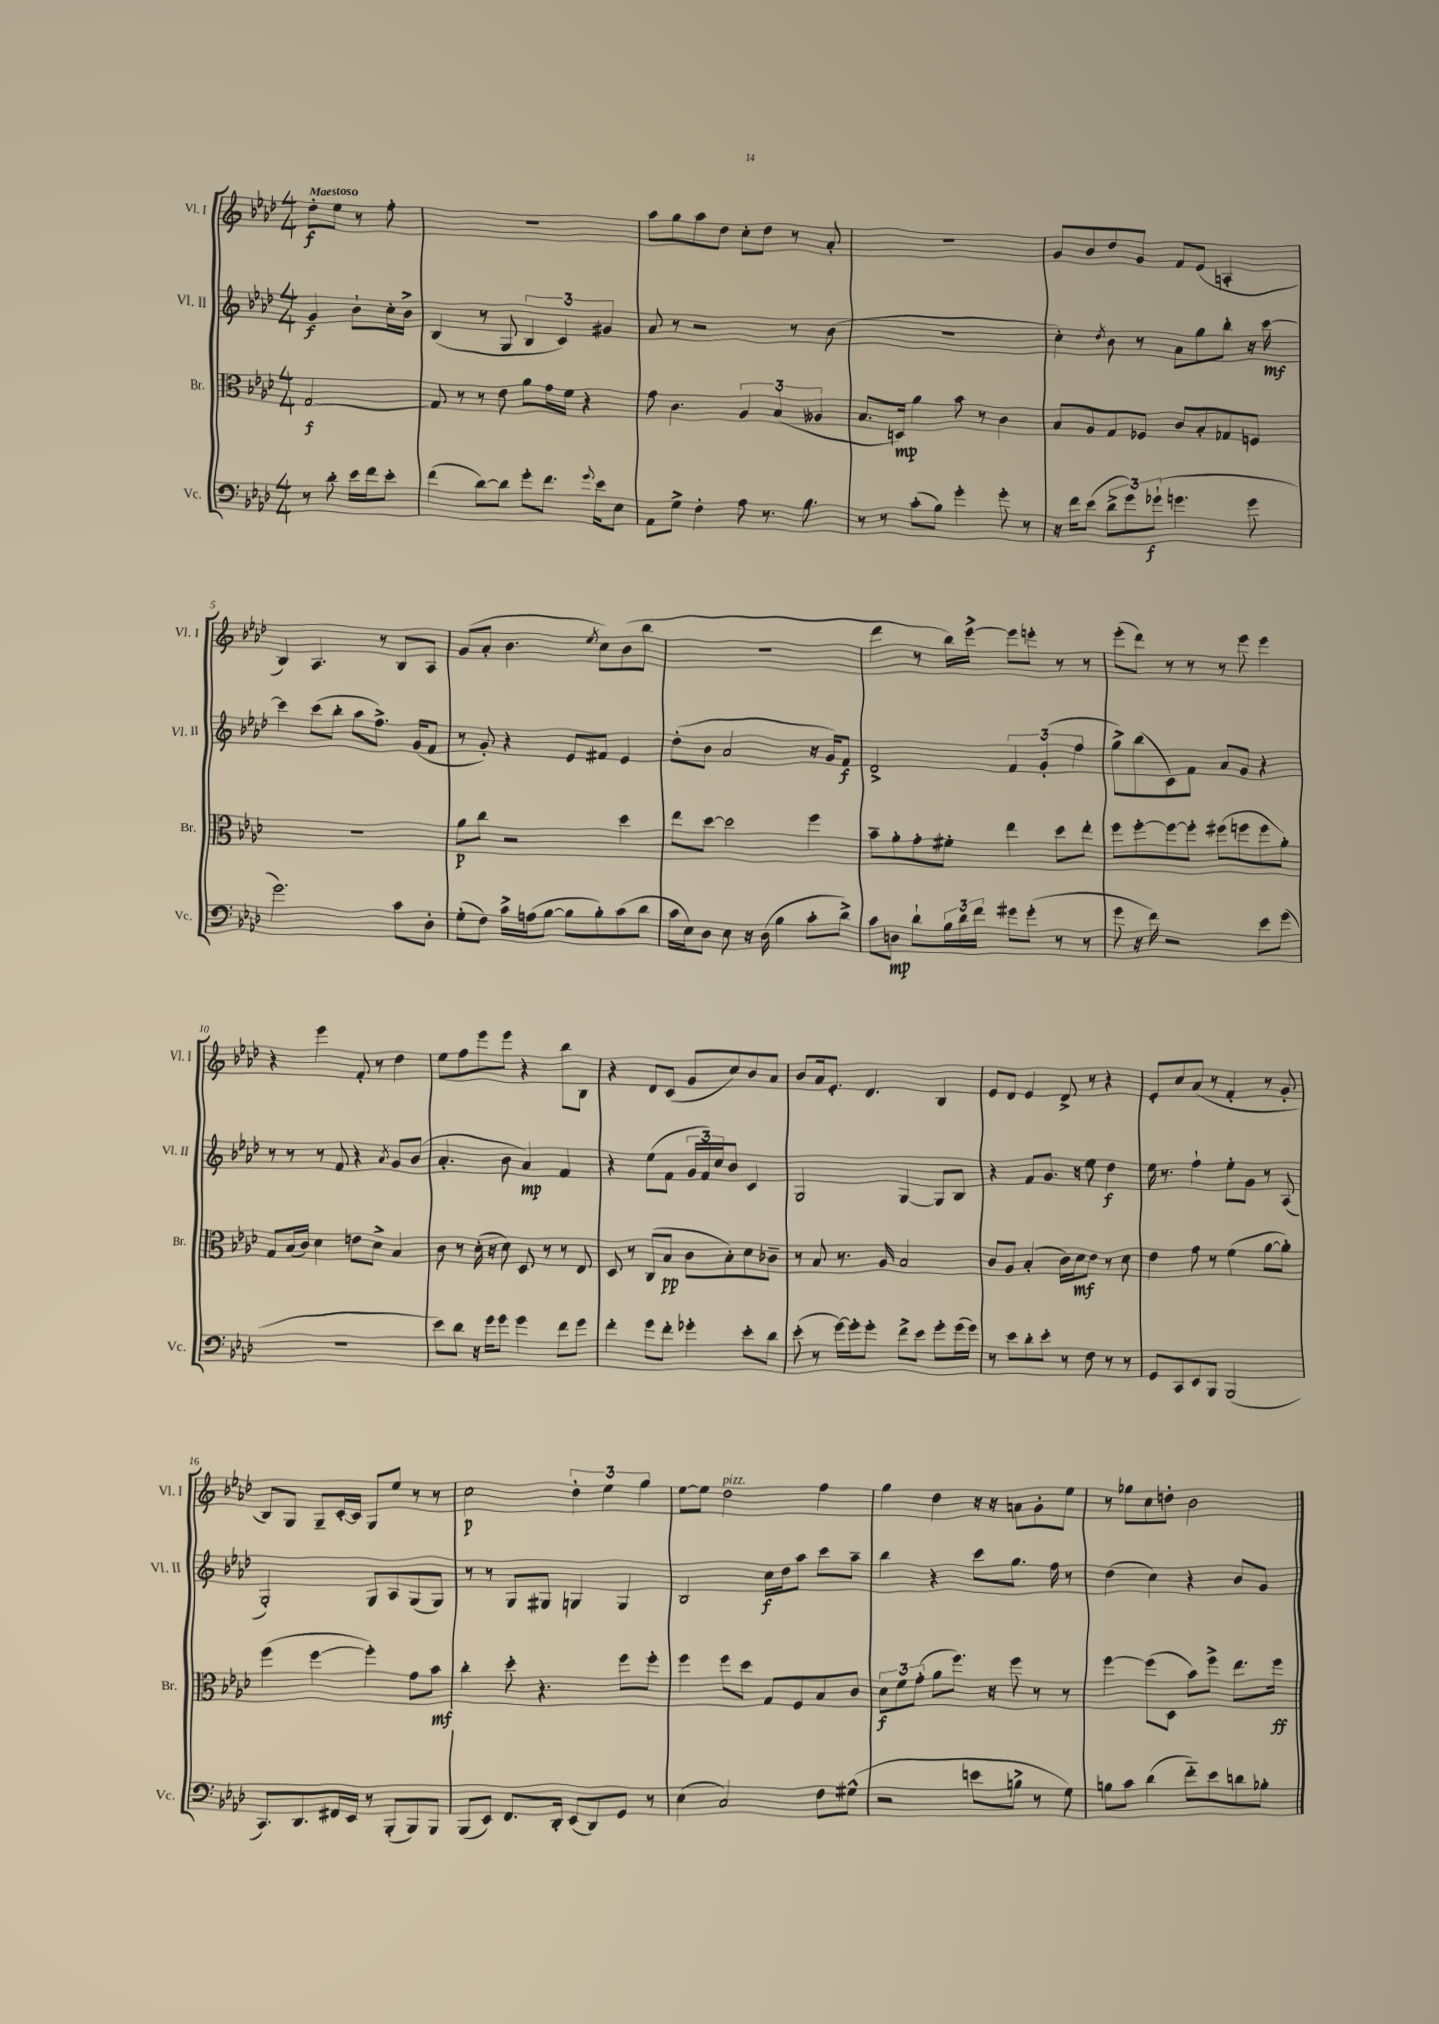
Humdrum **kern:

**kern	**dynam	**kern	**dynam	**kern	**dynam	**kern	**dynam
*part4	*part4	*part3	*part3	*part2	*part2	*part1	*part1
*staff4	*staff4	*staff3	*staff3	*staff2	*staff2	*staff1	*staff1
*I"Vc.	*	*I"Br.	*	*I"Vl. II	*	*I"Vl. I	*
*I'Vc.	*	*I'Br.	*	*I'Vl. II	*	*I'Vl. I	*
*clefF4	*	*clefC3	*	*clefG2	*	*clefG2	*
*k[b-e-a-d-]	*	*k[b-e-a-d-]	*	*k[b-e-a-d-]	*	*k[b-e-a-d-]	*
*M4/4	*	*M4/4	*	*M4/4	*	*M4/4	*
=	=	=	=	=	=	=	=
!	!	!	!	!	!	!LO:TX:a:B:t=Maestoso	!
8r	.	[2G/	f	4g/	f	8dd-'\L	f
8d-'\	.	.	.	.	.	8ee-\J	.
16e-\LL	.	.	.	8b-`\L	.	8r	.
16f\J	.	.	.	.	.	.	.
8e-'\J	.	.	.	16cc'\L	.	8ff'\	.
.	.	.	.	16b-^\JJ	.	.	.
=1	=1	=1	=1	=1	=1	=1	=1
(4f\	.	8G/]	.	(4B-/	.	1r	.
.	.	8r	.	.	.	.	.
[8d-\L)	.	8r	.	8r	.	.	.
8d-\J]	.	8e-\	.	8G/	.	.	.
8g'\L	.	8a-\L	.	6B-/	.	.	.
8.f\J	.	16g\L	.	.	.	.	.
.	.	.	.	6c/)	.	.	.
.	.	16f\JJ	.	.	.	.	.
.	.	4r	.	.	.	.	.
8qqg/	.	.	.	.	.	.	.
16e-\KL	.	.	.	.	.	.	.
.	.	.	.	6g#X/	.	.	.
8E-\J	.	.	.	.	.	.	.
=2	=2	=2	=2	=2	=2	=2	=2
8AA-\L	.	8g\	.	8a-/	.	8aa-\L	.
8G^\J	.	4.c\	.	8r	.	8gg\	.
4F'\	.	.	.	2r	.	8aa-\	.
.	.	.	.	.	.	8dd-\J	.
8A-\	.	6A-/	.	.	.	8cc'\L	.
8.r	.	.	.	.	.	8dd-\J	.
.	.	(6B-/	.	.	.	.	.
.	.	.	.	8r	.	8r	.
8.B-\	.	.	.	.	.	.	.
.	.	6A--X/	.	.	.	.	.
.	.	.	.	(8b-\	.	8a-'/	.
=3	=3	=3	=3	=3	=3	=3	=3
8r	.	8.B-/L	.	1r	.	1r	.
8r	.	.	.	.	.	.	.
.	.	16Dn/Jk)	mp	.	.	.	.
(8c'\L	.	4a-\	.	.	.	.	.
8B-\J)	.	.	.	.	.	.	.
4g'\	.	8b-\	.	.	.	.	.
.	.	8r	.	.	.	.	.
8g'\	.	4c\	.	.	.	.	.
8r	.	.	.	.	.	.	.
=4	=4	=4	=4	=4	=4	=4	=4
16r	.	8B-/L	.	4cc'\)	.	8g/L	.
16f\KL	.	.	.	.	.	.	.
(8e-\J	.	8A-/	.	.	.	8b-/	.
.	.	.	.	8qdd-/	.	.	.
12d-^\L	.	8G/	.	8b-\	.	8dd-/	.
12g\)	.	.	.	.	.	.	.
.	.	8F-X/J	.	8r	.	8g/J	.
(12g-X`\J	f	.	.	.	.	.	.
4.gn\	.	8c/L	.	8a-\L	.	8f/L	.
.	.	8B-'/	.	8gg\	.	(8e-/J	.
.	.	8G-X/	.	8bb-'\J	.	4An'/	.
8g\	.	8Fn/J	.	16r	.	.	.
.	.	.	.	[16ccc\	mf	.	.
!!LO:LB:g=z
=5	=5	=5	=5	=5	=5	=5	=5
2.g\)	.	1r	.	4ccc\]	.	4B-/)	.
.	.	.	.	(8ccc\L	.	4.A-/	.
.	.	.	.	8bb-'\J	.	.	.
.	.	.	.	8aa-\L	.	.	.
.	.	.	.	8.ff^\J)	.	8r	.
8c\L	.	.	.	.	.	8B-/L	.
.	.	.	.	(16g/KL	.	.	.
8D-'\J	.	.	.	8f/J	.	8A-/J	.
=6	=6	=6	=6	=6	=6	=6	=6
(8G'\L	.	8a-\L	p	8r	.	(8g/L	.
8F\J)	.	8cc\J	.	8g'/)	.	8a-'/J	.
16c^\LL	.	2r	.	4r	.	4.b-\	.
(16An\J	.	.	.	.	.	.	.
[8B-\J	.	.	.	.	.	.	.
8B-\L]	.	.	.	8e-/L	.	.	.
.	.	.	.	.	.	8qee-/	.
8B-'\)	.	.	.	8f#X/J	.	8cc\L)	.
(8c\	.	4dd-\	.	4e-/	.	(8b-\	.
8d-\J	.	.	.	.	.	8bb-\J	.
=7	=7	=7	=7	=7	=7	=7	=7
16c\LL	.	8ee-\L	.	(8dd-'\L	.	1r	.
16E-\J)	.	.	.	.	.	.	.
8D-\J	.	[8dd-\J	.	8b-\J	.	.	.
8E-\	.	2dd-\]	.	2a-/	.	.	.
16r	.	.	.	.	.	.	.
(16D-\	.	.	.	.	.	.	.
4B-\	.	.	.	.	.	.	.
8c'\L	.	4ff\	.	16r	.	.	.
.	.	.	.	16g/KL)	.	.	.
8d-^\J)	.	.	.	8f/J	f	.	.
=8	=8	=8	=8	=8	=8	=8	=8
8c\L	.	8b-~\L	.	2d-^/	.	4ddd-\	.
8Dn\J	mp	8a-'\	.	.	.	.	.
8d-`\L	.	8g'\	.	.	.	8r	.
24B-\L	.	8f#X'\J	.	.	.	16bb-\LL)	.
24d-\	.	.	.	.	.	.	.
.	.	.	.	.	.	[16eee-^\JJ	.
24f\JJ	.	.	.	.	.	.	.
8g#X\L	.	4ee-\	.	6f/	.	8eee-\L]	.
(8g#'\J	.	.	.	.	.	8eeen'\J	.
.	.	.	.	(6g'/	.	.	.
8r	.	8dd-\L	.	.	.	8r	.
.	.	.	.	6ff\	.	.	.
8r	.	8ee-'\J	.	.	.	8r	.
=9	=9	=9	=9	=9	=9	=9	=9
8g\	.	8ff\L	.	8gg^\L)	.	(8eee-'\L	.
16r	.	[8ff'\	.	(8bb-\	.	8ddd-\J)	.
16f\)	.	.	.	.	.	.	.
2r	.	8ff\_	.	8c\)	.	8r	.
.	.	8ff'\J]	.	8f\J	.	8r	.
.	.	(8ff#X\L	.	8a-/L	.	8r	.
.	.	8ffn\	.	8g/J	.	8eee-\	.
8e-\L	.	8ff\	.	4r	.	4eee-\	.
(8g\J	.	8a-'\J)	.	.	.	.	.
!!LO:LB:g=z
=10	=10	=10	=10	=10	=10	=10	=10
1r	.	8G/L	.	8r	.	4r	.
.	.	(16B-/L	.	8r	.	.	.
.	.	16c/JJ)	.	.	.	.	.
.	.	4d-\	.	8r	.	4eee-\	.
.	.	.	.	8f/	.	.	.
.	.	8en\L	.	4r	.	8f'/	.
.	.	8d-^\J	.	.	.	8r	.
.	.	.	.	8qa-/	.	.	.
.	.	4B-/	.	8g/L	.	4dd-\	.
.	.	.	.	(8b-/J	.	.	.
=11	=11	=11	=11	=11	=11	=11	=11
8e-\L)	.	8c\	.	4.a-'/	.	8ee-\L	.
8d-\J	.	8r	.	.	.	8ff\	.
16r	.	(16d-'\	.	.	.	8eee-\	.
16g\KL	.	16r	.	.	.	.	.
8g\J	.	8d-\)	.	8b-\	.	8eee-\J	.
4g\	.	8D-/	.	4a-/)	mp	4r	.
.	.	8r	.	.	.	.	.
8f\L	.	8r	.	4f/	.	8bb-\L	.
8g\J	.	8E-/	.	.	.	8B-\J	.
=12	=12	=12	=12	=12	=12	=12	=12
4f'\	.	8D-/	.	4r	.	4r	.
.	.	8r	.	.	.	.	.
8g\L	.	(8C/L	.	(8ee-\L	.	8d-/L	.
8f'\J	.	8B-/J	pp	8f\J	.	(8c/J	.
4g-X'\	.	8c\L	.	24g/LL	.	8g/L	.
.	.	.	.	24f/)	.	.	.
.	.	.	.	24cc/J	.	.	.
.	.	8B-'\)	.	8b-/J	.	8cc/)	.
8e-'\L	.	8d-\	.	4c/	.	8b-/	.
8d-\J	.	8c-X~\J	.	.	.	8a-/J	.
=13	=13	=13	=13	=13	=13	=13	=13
(8e-'\	.	8r	.	2G/	.	8b-/L	.
8r	.	8B-/	.	.	.	16a-/k	.
.	.	.	.	.	.	8.e-'/J	.
[16g\LL)	.	8.r	.	.	.	.	.
16g'\J]	.	.	.	.	.	.	.
8g'\J	.	.	.	.	.	4.d-/	.
.	.	16A-/	.	.	.	.	.
8f^\L	.	2B-/	.	[4G/	.	.	.
8e-\J	.	.	.	.	.	.	.
8g'\L	.	.	.	8G/L]	.	4B-/	.
(16g\L	.	.	.	8B-/J	.	.	.
16g\JJ)	.	.	.	.	.	.	.
=14	=14	=14	=14	=14	=14	=14	=14
8r	.	8c/L	.	4r	.	8e-/L	.
8e-\L	.	8A-/J	.	.	.	8d-/J	.
8d-'\	.	(4B-'/	.	8f/L	.	4e-/	.
8e-'\J	.	.	.	8.g/J	.	.	.
8r	.	16c\LL)	.	.	.	8d-^/	.
.	.	16d-\J	mf	16r	.	.	.
8F\	.	8e-\J	.	8ee-\	.	8r	.
8r	.	8r	.	4dd-\	f	4r	.
8r	.	8d-\	.	.	.	.	.
=15	=15	=15	=15	=15	=15	=15	=15
8GG/L	.	4e-\	.	16ee-\	.	8e-'/L	.
.	.	.	.	8.r	.	.	.
8CC/	.	.	.	.	.	8cc/	.
8EE-/	.	8g\	.	4ff`\	.	(8a-/J	.
8BBB-/J	.	8r	.	.	.	8r	.
(2BBB-/	.	(4f\	.	8ee-'\L	.	4f'/	.
.	.	.	.	8g\J	.	.	.
.	.	[8a-\L	.	8r	.	8r	.
.	.	8a-'\J])	.	(8A-/	.	8g'/	.
!!LO:LB:g=z
=16	=16	=16	=16	=16	=16	=16	=16
8.CC/L)	.	(4ff\	.	2G'/)	.	8B-/L)	.
.	.	.	.	.	.	8G/J	.
8.DD-/	.	.	.	.	.	.	.
.	.	[4ff\	.	.	.	8G~/L	.
16FF#X/L	.	.	.	.	.	[16c'/L	.
16EE-/JJ	.	.	.	.	.	16c/JJ]	.
8r	.	4ff'\])	.	8G/L	.	8G/L	.
(8BBB-'/L	.	.	.	8A-/	.	8ee-/J	.
8BBB-/)	.	8g\L	.	(8G/	.	8r	.
8BBB-/J	.	8b-\J	mf	8G/J)	.	8r	.
=17	=17	=17	=17	=17	=17	=17	=17
(8BBB-/L	.	4cc'\	.	8r	.	2cc\	p
8EE-/J)	.	.	.	8r	.	.	.
8.FF/L	.	8dd-'\	.	8G/L	.	.	.
.	.	4.r	.	8G#X/J	.	.	.
16DD-'/Jk	.	.	.	.	.	.	.
(8EE-/L	.	.	.	4Gn/	.	6dd-'\	.
8DD-/)	.	.	.	.	.	.	.
.	.	.	.	.	.	6ee-\	.
8GG/J	.	8ff\L	.	4G/	.	.	.
.	.	.	.	.	.	6gg\	.
8r	.	8ff'\J	.	.	.	.	.
=18	=18	=18	=18	=18	=18	=18	=18
(4E-\	.	4ff\	.	2B-/	.	[8ee-\L	.
.	.	.	.	.	.	8ee-\J]	.
!	!	!	!	!	!	!LO:TX:a:i:t=pizz.	!
2C/)	.	8ff\L	.	.	.	2dd-\	.
.	.	8dd-\J	.	.	.	.	.
.	.	8G/L	.	16cc\LL	f	.	.
.	.	.	.	16dd-\J	.	.	.
.	.	8F/	.	8aa-\J	.	.	.
8F\L	.	8B-/	.	8ccc\L	.	4ff\	.
(8G#X^^\J	.	8c/J	.	8aa-~\J	.	.	.
=19	=19	=19	=19	=19	=19	=19	=19
2r	.	12d-\L	f	4bb-\	.	4gg\	.
.	.	12f\	.	.	.	.	.
.	.	(12g'\J	.	.	.	.	.
.	.	8a-\L	.	4r	.	4dd-\	.
.	.	8.ff\J)	.	.	.	.	.
8en\L	.	.	.	8ccc\L	.	16r	.
.	.	16r	.	.	.	16r	.
8Bn^\J	.	8ff\	.	8.gg\J	.	8an\L	.
8r	.	8r	.	.	.	8g'\	.
.	.	.	.	16ff\	.	.	.
8G\)	.	8r	.	8r	.	8ee-\J	.
=20	=20	=20	=20	=20	=20	=20	=20
8Bn\L	.	[4ff\	.	(4dd-\	.	8r	.
8c\J	.	.	.	.	.	8gg-X\L	.
(4d-\	.	(8ff\L]	.	4cc\)	.	8cc\	.
.	.	8D-\J	.	.	.	8ddn'\J	.
8f\L)	.	8b-\L)	.	4r	.	2b-\	.
8e-\	.	8ff^\J	.	.	.	.	.
8dn\	.	8.ee-\L	.	8b-/L	.	.	.
8B-X'\J	.	.	.	8g/J	.	.	.
.	.	16ff\Jk	ff	.	.	.	.
==	==	==	==	==	==	==	==
*-	*-	*-	*-	*-	*-	*-	*-
